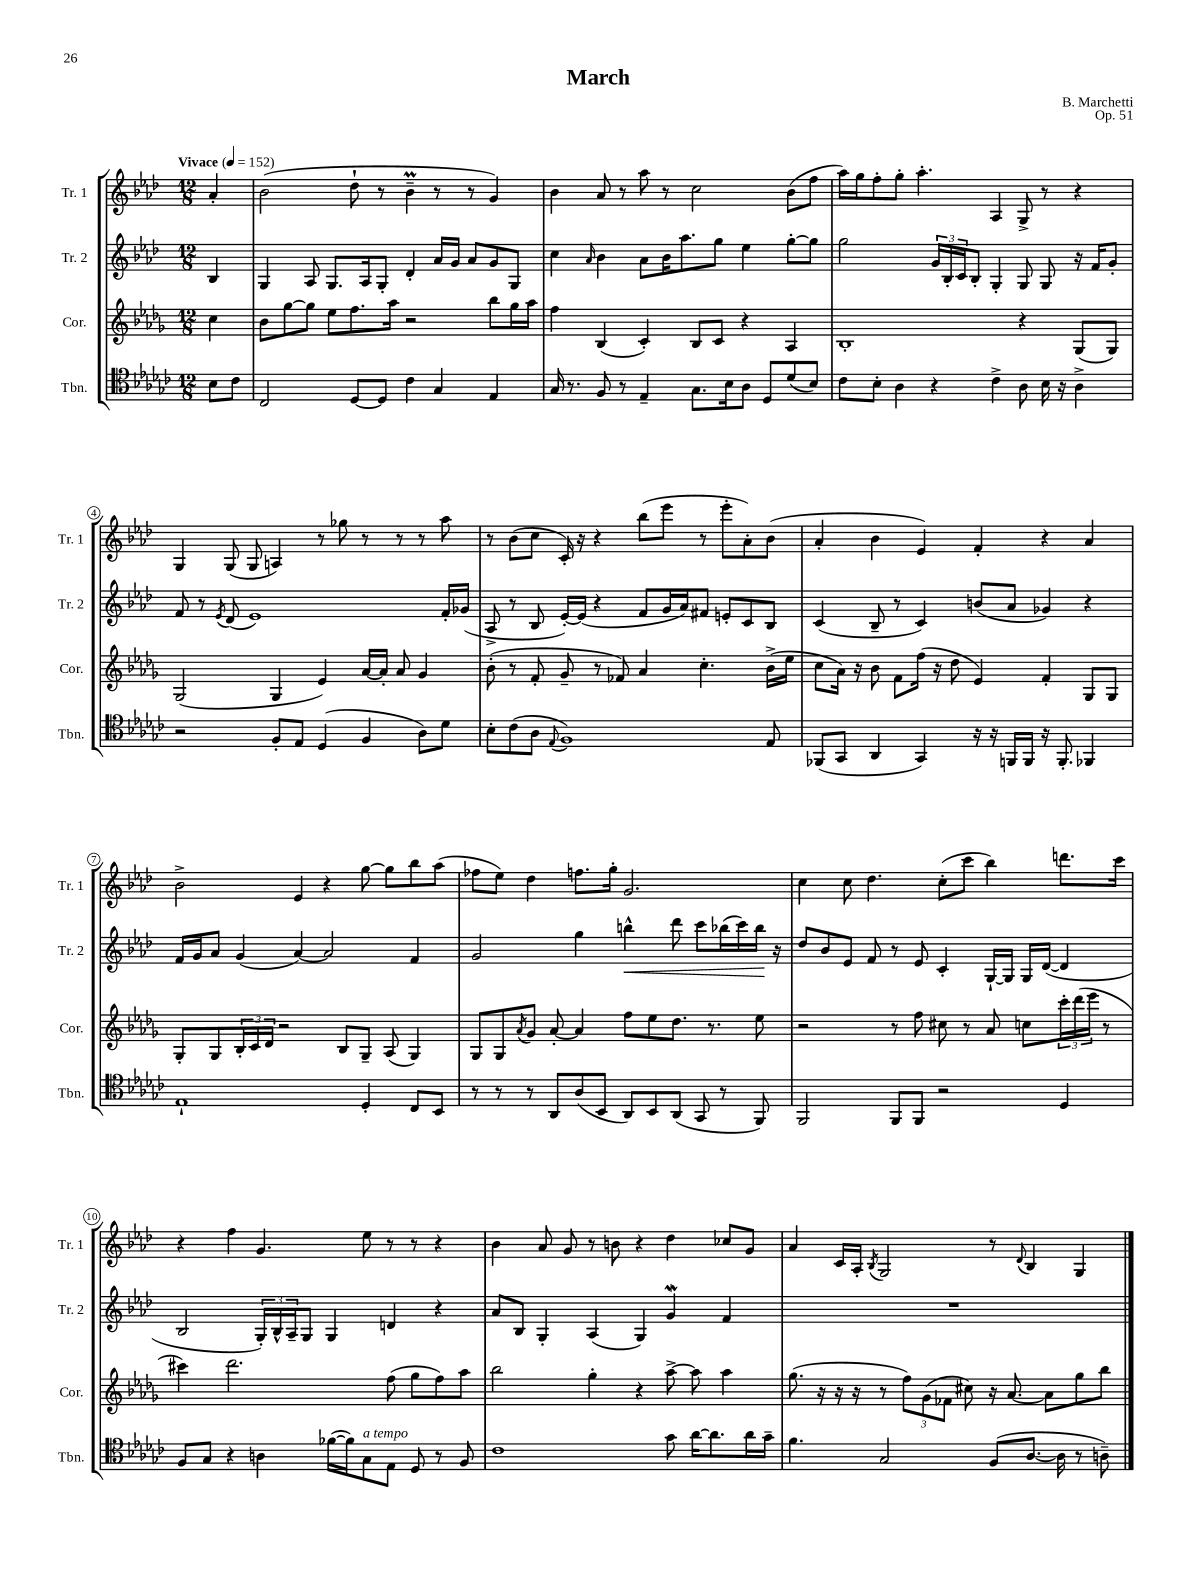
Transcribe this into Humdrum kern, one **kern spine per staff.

**kern	**kern	**kern	**kern
*staff4	*staff3	*staff2	*staff1
*clefC4	*clefG2	*clefG2	*clefG2
*k[b-e-a-d-g-c-]	*k[b-e-a-d-g-]	*k[b-e-a-d-]	*k[b-e-a-d-]
*M12/8	*M12/8	*M12/8	*M12/8
*MM152	*MM152	*MM152	*MM152
8B-\L	4cc\	4B-/	4a-'/
8c-\J	.	.	.
=	=	=	=
2C-/	8b-\L	4G/	(2b-\
.	[8gg-\	.	.
.	8gg-\]J	8A-/	.
.	8ee-\L	8.G/L	.
[8D-/L	8.ff\	.	8dd-`\
.	.	16A-/k	.
8D-/]J	.	8G'/J	8r
.	16aa-\Jk	.	.
4c-\	2r	4d-'/	4b-~\
4G-/	.	16a-/LL	8r
.	.	16g/JJ	.
.	.	8a-/L	8r
4E-/	8bb-\L	8g/	4g/)
.	16gg-\L	8G/J	.
.	16aa-\JJ	.	.
=	=	=	=
16G-/	4ff\	4cc\	4b-\
8.r	.	.	.
.	.	16qqa-/	.
8F/	(4B-/	4b-\	8a-/
8r	.	.	8r
4E-~/	4c'/)	8a-\L	8aa-\
.	.	16b-\K	8r
.	.	8.aa-\	.
8.G-\L	8B-/L	.	2cc\
.	8c/J	8gg\J	.
16B-\k	.	.	.
8A-\J	4r	4ee-\	.
8D-/L	.	.	.
(8d-/	4A-/	[8gg'\L	(8b-\L
8B-/J)	.	8gg\]J	8ff\J
=	=	=	=
8c-\L	1B-'	2gg\	16aa-\LL)
.	.	.	16gg\J
8B-'\J	.	.	8ff'\
4A-\	.	.	8gg'\J
.	.	.	4.aa-'\
4r	.	24g/LL	.
.	.	24B-'/	.
.	.	24c/J	.
.	.	8B-'/J	.
4c-^\	.	4G'/	4A-/
8A-\	4r	8G/	8G^/
16B-\	.	8G/	8r
16r	.	.	.
4A-^\	(8G-/L	16r	4r
.	.	16f/LK	.
.	8G-/J)	8g'/J	.
=	=	=	=
2r	(2G-/	8f/	4G/
.	.	8r	.
.	.	8qe-/	.
.	.	(8d-/	(8G/
.	.	1e-)	8G/
8F'/L	4G-/	.	4A/)
8E-/J	.	.	.
(4D-/	4e-/)	.	8r
.	.	.	8gg-\
4F/	[16a-/LL	.	8r
.	16a-'/]JJ	.	.
.	8a-/	.	8r
8A-\L)	4g-/	.	8r
8d-\J	.	16f'/LL	8aa-\
.	.	(16g-/JJ	.
=	=	=	=
8B-'\L	(8b-'\	8A-^/	8r
(8c-\	8r	8r	(8b-\L
8A-\J	8f'/	8B-/	8cc\J
8qqE-/	.	.	.
1F)	8g-~/	[16e-'/LL)	16c'/)
.	.	(16e-/]JJ	16r
.	8r	4r	4r
.	8f-/)	.	.
.	4a-/	8f/L	(8bb-\L
.	.	16g/L	8eee-\J
.	.	16a-/J)	.
.	4.cc'\	8f#/J	8r
.	.	8e'/L	8eee-'\L
.	.	8c/	8a-'\)
8E-/	(16b-^\LL	8B-/J	(8b-\J
.	16ee-\JJ	.	.
=	=	=	=
(8FF-/L	8cc\L	(4c/	4a-'/
8GG-/J	16a-\Jk)	.	.
.	16r	.	.
4AA-/	8b-\	8B-~/	4b-\
.	8f\L	8r	.
4GG-/)	(16ff\Jk	4c/)	4e-/)
.	16r	.	.
.	8dd-\	.	.
16r	4e-/)	(8b/L	4f'/
16r	.	.	.
16FF/LL	.	8a-/J	.
16FF/JJ	.	.	.
16r	4f'/	4g-/)	4r
8.FF'/	.	.	.
4FF-/	8G-/L	4r	4a-/
.	8G-/J	.	.
=	=	=	=
1E-`	8G-'/L	16f/LL	2b-^\
.	.	16g/J	.
.	8G-/	8a-/J	.
.	24B-'/L	(4g/	.
.	24c/	.	.
.	24d-/JJ	.	.
.	2r	.	.
.	.	[4a-/)	4e-/
.	.	2a-/]	4r
.	8B-/L	.	.
4D-'/	8G-~/J	.	[8gg\
.	(8A-/	.	8gg\]L
8C-/L	4G-/)	4f/	8bb-\
8BB-/J	.	.	(8aa-\J
=	=	=	=
8r	8G-/L	2g/	8ff-\L
8r	8G-/	.	8ee-\J)
.	8qa-/	.	.
8r	8g-/J	.	4dd-\
8AA-/L	[8a-'/	.	.
(8A-/	4a-/]	4gg\	8.ff\L
8BB-/J	.	.	.
.	.	.	16gg'\Jk
8AA-/L)	8ff\L	4bb^^\	2.g/
8BB-/	8ee-\	.	.
(8AA-/J	8.dd-\J	8ddd-\	.
8GG-/	.	8ccc\L	.
.	8.r	.	.
8r	.	(16bb-\L	.
.	.	16ccc\)	.
8FF/)	8ee-\	16bb-\JJ	.
.	.	16r	.
=	=	=	=
2FF/	2r	8dd-/L	4cc\
.	.	8b-/	.
.	.	8e-/J	8cc\
.	.	8f/	4.dd-\
8FF/L	8r	8r	.
8FF/J	8ff\	8e-/	.
2r	8cc#\	4c'/	(8cc'\L
.	8r	.	8ccc\J
.	8a-/	[16G`/LL	4bb-\)
.	.	16G/]JJ	.
.	8cc\L	16G/LL	.
.	.	([16d-/JJ	.
4D-/	24ccc'\L	4d-/]	8.ddd\L
.	(24ddd-\	.	.
.	24eee-\JJ	.	.
.	8r	.	.
.	.	.	16ccc\Jk
=	=	=	=
8F/L	4ccc#\)	2B-/	4r
8G-/J	.	.	.
4r	2.ddd-\	.	4ff\
4A\	.	24G'/LL)	4.g/
.	.	24B-^^/	.
.	.	24A-~/J	.
.	.	8G/J	.
([16f-\LL	.	4G/	.
16f-\]J)	.	.	.
8G-\	.	.	8ee-\
8E-\J	(8ff\	4d/	8r
8D-/	8gg-\L	.	8r
8r	8ff\)	4r	4r
8F/	8aa-\J	.	.
=	=	=	=
1c-	2bb-\	8a-/L	4b-\
.	.	8B-/J	.
.	.	4G'/	8a-/
.	.	.	8g/
.	4gg-'\	(4A-/	8r
.	.	.	8b\
.	4r	4G/)	4r
8g-\	[8aa-^\	4g/	4dd-\
[16a-\LK	8aa-\]	.	.
8.a-\]	.	.	.
.	4aa-\	4f/	8cc-/L
16a-\L	.	.	8g/J
16g-~\JJ	.	.	.
=	=	=	=
4.f\	(8.gg-\	1.r	4a-/
.	16r	.	.
.	16r	.	16c/LL
.	16r	.	16A-'/JJ
.	.	.	8qB-/
2G-/	8r	.	2G/
.	12ff\L)	.	.
.	(12g-\	.	.
.	12f-\J	.	.
.	8cc#\)	.	.
(8F/L	16r	.	8r
.	[8.a-/	.	.
.	.	.	8qqd-/
[8.A-/J	.	.	4B-/
.	8a-\]L	.	.
16A-\]	.	.	.
8r	8gg-\	.	4G/
8A~\)	8bb-\J	.	.
==	==	==	==
*-	*-	*-	*-
